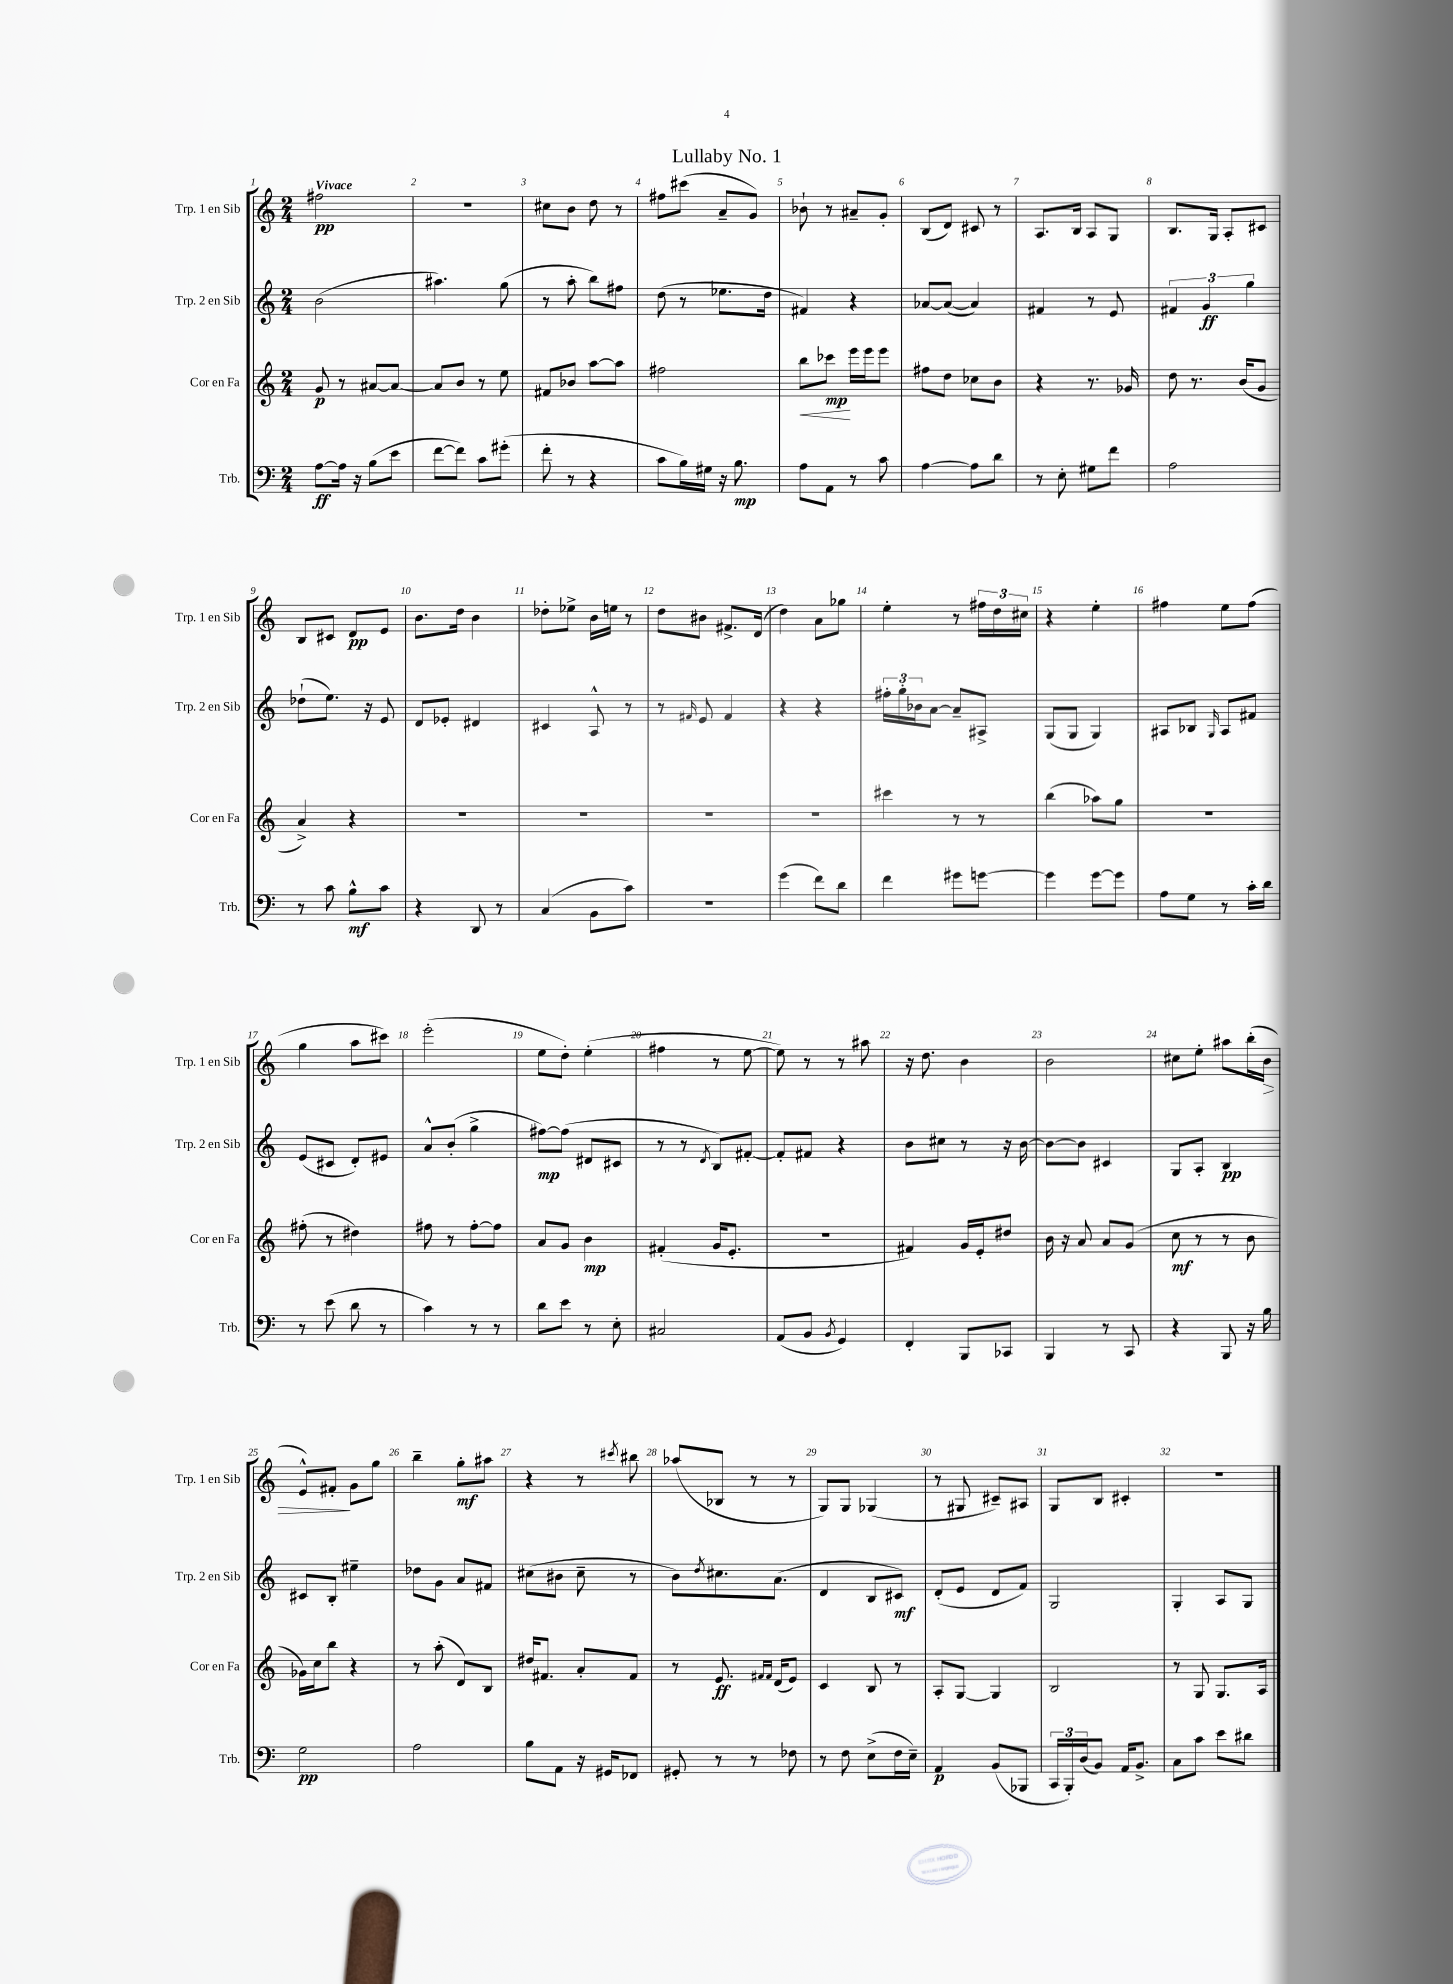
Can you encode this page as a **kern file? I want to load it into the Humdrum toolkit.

**kern	**kern	**kern	**kern
*staff4	*staff3	*staff2	*staff1
*clefF4	*clefG2	*clefG2	*clefG2
*k[]	*k[]	*k[]	*k[]
*M2/4	*M2/4	*M2/4	*M2/4
[8A	8g	(2b	2ff#
16A]	8r	.	.
16r	.	.	.
(8B	[8a#	.	.
8e	8a#_	.	.
=	=	=	=
[8f	8a#]	4.aa#)	2r
8f])	8b	.	.
8c	8r	.	.
(8g#'	8ee	(8gg	.
=	=	=	=
8f'	8f#	8r	8cc#
8r	8b-	8aa'	8b
4r	[8aa	8bb)	8dd
.	8aa]	8ff#	8r
=	=	=	=
8c	2ff#	(8dd	8ff#
16B)	.	8r	(8ccc#
16G#	.	.	.
16r	.	8.ee-	8a~
8.B	.	.	.
.	.	.	8g)
.	.	16dd	.
=	=	=	=
8A	8bb	4f#)	8b-`
8AA	8ccc-	.	8r
8r	16eee	4r	8a#~
.	16eee	.	.
8c	8eee	.	8g'
=	=	=	=
[4A	8ff#	[8a-	(8B
.	8dd	(8a-_	8d)
8A]	8cc-	4a-])	8c#
8d	8b	.	8r
=	=	=	=
8r	4r	4f#	8.A
8E'	.	.	.
.	.	.	16B
8G#	8.r	8r	8A
8f	.	8e	8G
.	16g-	.	.
=	=	=	=
2A	8dd	6f#	8.B
.	8.r	.	.
.	.	6g	.
.	.	.	16G
.	.	.	8A'
.	(16b	.	.
.	.	6gg	.
.	8g	.	8c#
=	=	=	=
8r	4a^)	(8dd-`	8B
8c	.	8.ee)	8c#
8B^^	4r	.	8d
.	.	16r	.
8c	.	8e	8e
=	=	=	=
4r	2r	8d	8.b
.	.	8e-'	.
.	.	.	16dd
8DD	.	4d#	4b
8r	.	.	.
=	=	=	=
(4C	2r	4c#	8dd-'
.	.	.	8ee-^
8BB	.	8A^^	16b
.	.	.	16ee
8c)	.	8r	8r
=	=	=	=
2r	2r	8r	8dd
.	.	16qqf#	.
.	.	8e	8b#
.	.	4f#	8.f#^
.	.	.	(16d
=	=	=	=
(4g	2r	4r	4dd)
8f)	.	4r	8a
8d	.	.	8gg-
=	=	=	=
4f	4ccc#	24ff#'	4ee'
.	.	24gg'	.
.	.	24b-	.
.	.	[8a	.
8g#	8r	8a~]	8r
[8g	8r	8A#^	24ff#
.	.	.	24dd
.	.	.	24cc#
=	=	=	=
4g]	(4bb	(8G	4r
.	.	8G	.
[8g	8aa-)	4G)	4ee'
8g]	8gg	.	.
=	=	=	=
8A	2r	8A#	4ff#
8G	.	8B-	.
.	.	16qqG	.
8r	.	8A#	8ee
16c'	.	8f#	(8ff#
16d	.	.	.
=	=	=	=
8r	(8ff#'	(8e	4gg
(8e	8r	8c#	.
8d	4dd#)	8d')	8aa
8r	.	8e#	8ccc#)
=	=	=	=
4c)	8ff#	8a^^	(2eee'
.	8r	(8b'	.
8r	[8ff#'	4gg^	.
8r	8ff#]	.	.
=	=	=	=
8d	8a	[8ff#)	8ee
8e	8g	(8ff#]	8dd')
8r	4b	8d#	(4ee'
8E'	.	8c#	.
=	=	=	=
2C#	(4f#'	8r	4ff#
.	.	8r	.
.	.	8qd	.
.	16g	8B)	8r
.	8.e'	.	.
.	.	[8f#'	[8ee
=	=	=	=
(8AA	2r	8f#']	8ee])
8BB	.	8f#	8r
8qBB	.	.	.
4GG)	.	4r	8r
.	.	.	8aa#
=	=	=	=
4FF'	4f#)	8b	16r
.	.	.	8.dd
.	.	8cc#	.
8BBB	16g	8r	4b
.	16e'	.	.
8CC-	8dd#	16r	.
.	.	[16b	.
=	=	=	=
4BBB	16b	8b_	2b
.	16r	.	.
.	8a	8b]	.
8r	8a	4c#	.
8CC	(8g	.	.
=	=	=	=
4r	8cc	8G	8cc#
.	8r	8A'	8ee'
8BBB	8r	4B	8aa#
16r	8b	.	(16bb'
16B	.	.	16b
=	=	=	=
2G	16g-)	8c#	8e^^)
.	16cc	.	.
.	8bb	8B'	8f#'
.	4r	4ee#~	8g
.	.	.	8gg
=	=	=	=
2A	8r	8dd-	4bb~
.	(8aa'	8g	.
.	8d)	8a	8gg'
.	8B	8f#	8aa#
=	=	=	=
8B	16dd#	(8cc#	4r
.	8.f#	.	.
8AA	.	8b#	.
16r	8a'	8cc#~	8r
16GG#	.	.	.
.	.	.	8qccc#
8FF-	8f#	8r	8bb#
=	=	=	=
8GG#'	8r	8b)	(8aa-
.	.	8qdd	.
8r	8.e	8.cc#	8B-
8r	.	.	8r
.	16qqf#	.	.
.	16qqf#	.	.
.	(16d	(8.a	.
8F-	8e)	.	8r
=	=	=	=
8r	4c	4d	8G)
8F	.	.	8G
(8E^	8B	8B	(4G-
16F	8r	8c#)	.
16E~)	.	.	.
=	=	=	=
4AA	8A'	(8d'	8r
.	[8G	8e	8G#
(8BB	4G]	8d	8c#~)
8BBB-	.	8f)	8A#
=	=	=	=
24CC	2B	2G	8G
24BBB')	.	.	.
(24D	.	.	.
8BB)	.	.	8B
16AA	.	.	4c#'
8.BB^	.	.	.
=	=	=	=
8C	8r	4G'	2r
8c	8G	.	.
8e	8.G	8A	.
8d#	.	8G	.
.	16A	.	.
==	==	==	==
*-	*-	*-	*-
